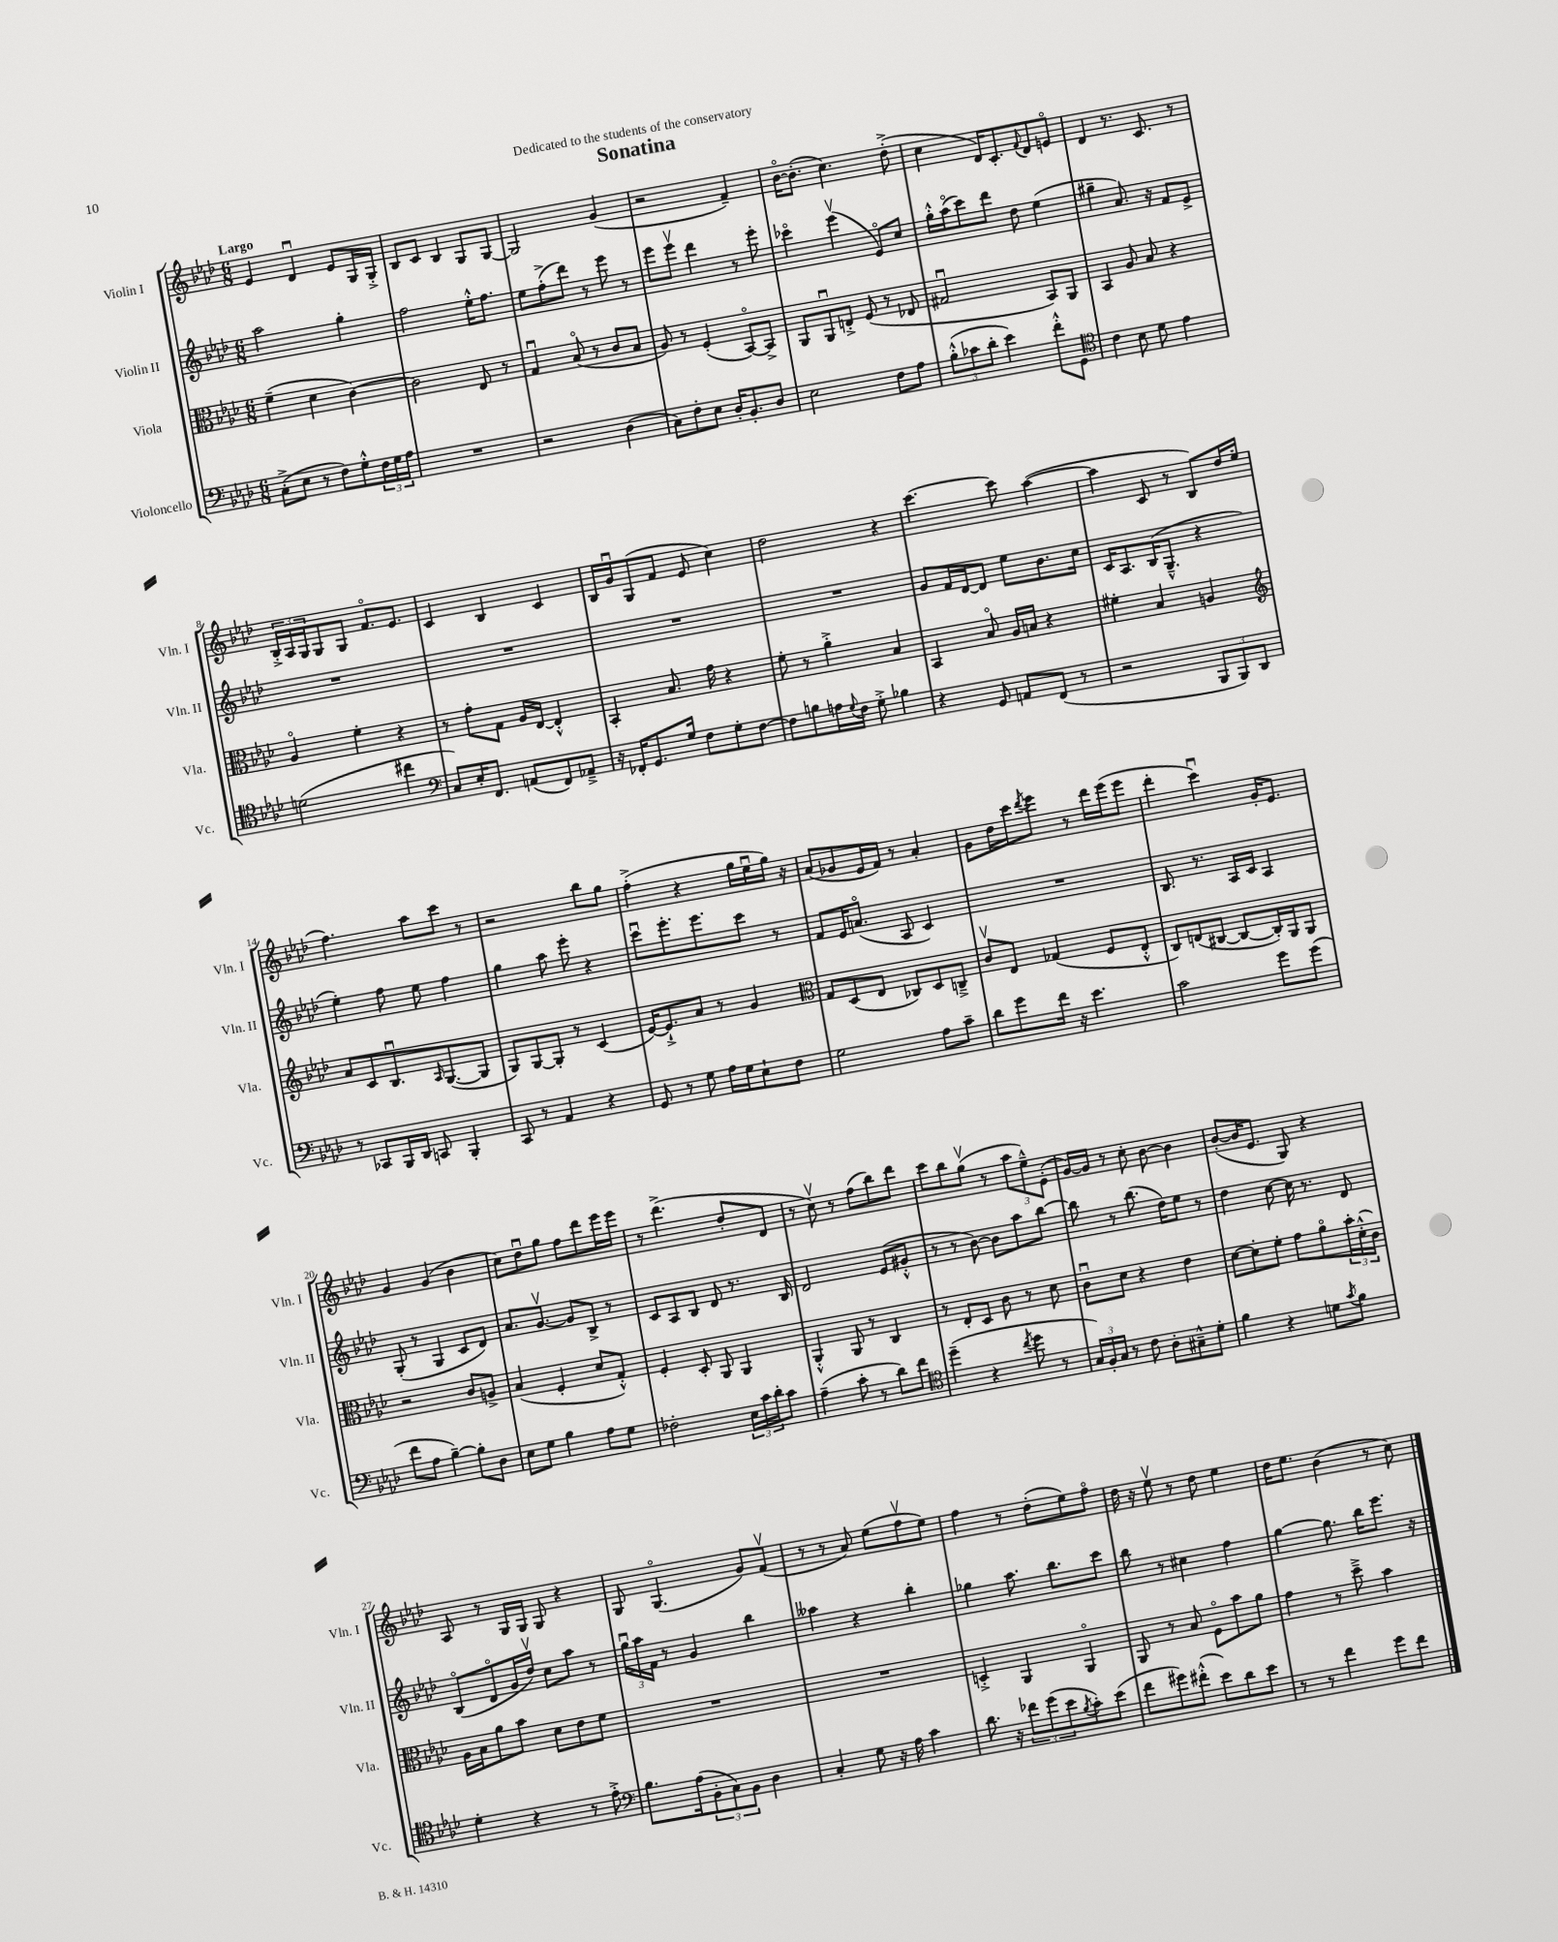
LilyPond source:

\header { title = "Sonatina" dedication = "Dedicated to the students of the conservatory" }
<<
\new StaffGroup <<
\new Staff = "s0" \with { instrumentName = "Violin I" shortInstrumentName = "Vln. I" } {
    \clef treble \key aes \major \numericTimeSignature \time 6/8 \tempo "Largo"
    ees'4 des'4\downbow ees'8 g16 g16-.-> |
    bes8 c'8 bes4 g8 g8~ |
    g2 g'4( |
    r2 f'4--) |
    bes'16~\flageolet bes'8.-.( c''4.) des''8-.->( |
    c''4 des'16) c'8.-. \appoggiatura { f'8 } des'8 e'8\flageolet |
    des'4 r8. c'8. r8 |
    \tuplet 3/2 { bes16-.-> aes16 g16 } g8 g8 f'8.\flageolet ees'8. |
    c'4 bes4 c'4 |
    bes16 g'16\downbow g8( f'8 ees'8 c''4) |
    des''2 r4 |
    c'''4.~ c'''8 aes''4~( |
    aes''4 c'8 r8 bes8) des''16 ees''16( |
    f''4.) aes''8 c'''8 r8 |
    r2 bes''8 g''8 |
    f''4-.->( r4 g''16 ees''16\downbow g''16) r16 |
    aes'8( ges'8 ees'16 f'16) r8 aes'4-. |
    g'8 des''16 c'''16 \acciaccatura { des'''8 } ees'''8 r8 des'''16 ees'''16( ees'''8 |
    des'''4-. c'''4\downbow) g'16-. ees'8. |
    g'4 g'4( bes'4 |
    c''8) des''8\downbow g''8 f''8 des'''8 ees'''16 ees'''16 |
    r8 des'''4.->( des''8-. des'8 |
    r8 c''8\upbow) r8 f''8( bes''8) des'''8 |
    c'''8 bes''8 g''8\upbow( r8 \tuplet 3/2 { aes''8 ees''8---^) ees'8-.( } |
    g'16~) g'16 r8 c''8-. bes'8~ bes'4 |
    bes'8~-.( bes'16 ees'8. g8) r4 |
    aes8 r8 g16 g16 g8 r4 |
    g8 g4.\flageolet( g'8) f'8\upbow( |
    r8 r8 aes'8) ees''8( f''8\upbow ees''8) |
    f''4 r8 des''8-.( ees''8) f''8\flageolet |
    des''16 r16 ees''8\upbow r8 des''8 ees''4 |
    des''16 ees''8. bes'4( r8 c''8) \bar "|." |
}
\new Staff = "s1" \with { instrumentName = "Violin II" shortInstrumentName = "Vln. II" } {
    \clef treble \key aes \major \numericTimeSignature \time 6/8
    aes''2 g''4-. |
    f''2 ees''16-.-^ f''8. |
    ees''8 f''8-.->( des'''8) r8 ees'''8 r8 |
    ees'''8 ees'''8\upbow des'''4 r8 ees'''8-. |
    ces'''4\flageolet ees'''4\upbow( ees'8\flageolet) c''8 |
    g''16-.-^ aes''16\flageolet( c'''8) des'''8 des''8 ees''4( |
    gis''4-- aes'8.) r16 f'8 ees'8-> |
    R2. |
    R2. |
    R2. |
    R2. |
    g'8 f'16 des'16~ des'8 ees''8 bes'8. c''16 |
    c'16 aes8. bes16( g8.---^ r4 |
    ees''4-.) f''8 ees''8 f''4 |
    g''4 aes''8 ees'''8-. r4 |
    c'''8\downbow ees'''8.-. ees'''8. c'''8 r8 |
    f'8 ees'16 a'8.\flageolet( aes8 c'4) |
    R2. |
    bes8. r8. aes16 c'16 aes4 |
    g8-.( r8 g4 c'8 des'8) |
    aes'8. g'8.~\upbow g'8 bes8-> r8 |
    c'8 aes8 bes8 des'8 r8. bes16 |
    des'2 ees'8( gis'8-.-^ |
    r8 r8 bes'8~) bes'8 aes''8 bes''8~ |
    bes''8 r8 bes''8.( des''16) ees''8 r8 |
    des''4 c''8~ c''16 r8. des'8 |
    bes8\flageolet( des'8\flageolet g'16 des''16\upbow) c''8 aes''8 r8 |
    \tuplet 3/2 { g''16\downbow aes''16 f'16 } r8 g'4 bes''4 |
    aeses''4 r4 bes''4-. |
    ges''4 aes''8. bes''8. c'''8 |
    bes''8 r8 cis''4 f''4 |
    g''4~ g''8. bes''16 ees'''8. r16 \bar "|." |
}
\new Staff = "s2" \with { instrumentName = "Viola" shortInstrumentName = "Vla." } {
    \clef alto \key aes \major \numericTimeSignature \time 6/8
    f'4--( des'4 c'4~) |
    c'2 ees8 r8 |
    g4\downbow bes8\flageolet( r8 c'8 bes8 |
    aes8) r8 f4-.( bes,8~\flageolet) bes,8-> |
    aes,8 aes,8\downbow e8-.-> f8( r8 ees8 |
    gis2\downbow bes,8) aes,8 |
    bes,4 aes8 bes8 r4 |
    aes4\flageolet f'4-. r4 |
    r8 g'8-. g8 aes16 ees16~ ees4-.-^ |
    bes,4-. bes8. g'16 r4 |
    f'8-. r8 aes'4-.-> bes4 |
    bes,4 bes8\flageolet aes16 b16 r4 |
    fis'4-. bes4 a4 |
    \clef treble aes'8 c'8 bes8.\downbow \grace { aes16 } g8.~( g8 |
    g8) g8~ g8-. r8 c'4( |
    ees'16~) ees'8.-!-> aes'8 r8 g'4 |
    \clef alto g8 des8( ees8 ces8) des8 c8---> |
    c'8\upbow ees8 ges4( f8 ees8-.-^ |
    c8) e8( cis8~ cis8~ cis16-.) aes,16 aes,8 |
    r2 c'8 a8-> |
    bes4( f4-. des'8 g8-.-^) |
    f4-. des8-. aes,8 aes,4 |
    aes,4-.-^ aes,8 r8 c4 |
    r8 ees8-. des8 c'8 r8 des'8 |
    c'8\downbow des'8 r4 ees'4 |
    des'8~ des'8-. f'8-. g'8 aes'8\flageolet \tuplet 3/2 { bes'16-. des'16-.-^( c'16) } |
    aes16 bes16 aes'8 bes'8 des'8 ees'8 f'8 |
    R2. |
    R2. |
    d4-.-> aes,4 aes,4\flageolet |
    aes,8 r8 bes8 f8\flageolet bes'8 aes'8 |
    g'4 r8 des''8---> bes'4 \bar "|." |
}
\new Staff = "s3" \with { instrumentName = "Violoncello" shortInstrumentName = "Vc." } {
    \clef bass \key aes \major \numericTimeSignature \time 6/8
    c8-.->( ees8 r8 f8) g8-.-^ \tuplet 3/2 { f16 g16 aes16 } |
    R2. |
    r2 des4( |
    c8) f8-. ees8 des16-. bes,8.-. des8 |
    ees2 f8 aes8 |
    \tuplet 3/2 { bes8-.-^( ces'8 des'8-. } ees'4) f'8-.-^ g,8 |
    \clef tenor c'4 bes8 des'8 ees'4 |
    d'2( cis''4 |
    \clef bass c8) ees16-. f,8. a,8( f,8) aes,8---> |
    r16 fes,16-. g,8. g16 f8 g8-. f8~ |
    f8 b8 a16 \appoggiatura { g8 } f16 g8-.-> bes4 |
    r4 g,8 a,8 f,8( r8 |
    r2 \tuplet 3/2 { bes,,8 bes,,8) des,8 } |
    r8 ces,8 bes,,16 des,16 c,8 bes,,4-. |
    c,8 r8 aes,4 r4 |
    g,8 r8 g8 aes16 g16 ees8-! f8 |
    g2 aes8 c'8-- |
    des'8 g'8 f'16 r16 ees'4. |
    c'2 g'8 g'8( |
    f'8 aes8 bes4~--) bes8-. des8 |
    ees8 g8 bes4 aes8 g8 |
    fes2-. \tuplet 3/2 { ees16 c'16 des'16-. } c'8 |
    aes4--( c'8-. r8 des'8) f'8 |
    \clef tenor des''4--( r4 \acciaccatura { c''8 } des''8 r8 |
    \tuplet 3/2 { g16) f16-. g16 } r8 c'8 aes8-. gis8---^ des'8-. |
    f'4 r4 d'8 \acciaccatura { g'8 } f'8 |
    des'4-. r4 r8 ees'8-.-> |
    \clef bass bes8. aes16( \tuplet 3/2 { bes,8-. c8) bes,8 } des4 |
    c4-. g8 r16 aes16 c'4 |
    des'8. r16 \tuplet 3/2 { fes'8 g'8( ees'8 } \acciaccatura { bes8 } c'8-.) ees'8( |
    f'8 gis'8) fis'8-.-^( ees'8) des'8 ees'8 |
    r8 r8 f'4 g'8 f'8 \bar "|." |
}
>>
>>
